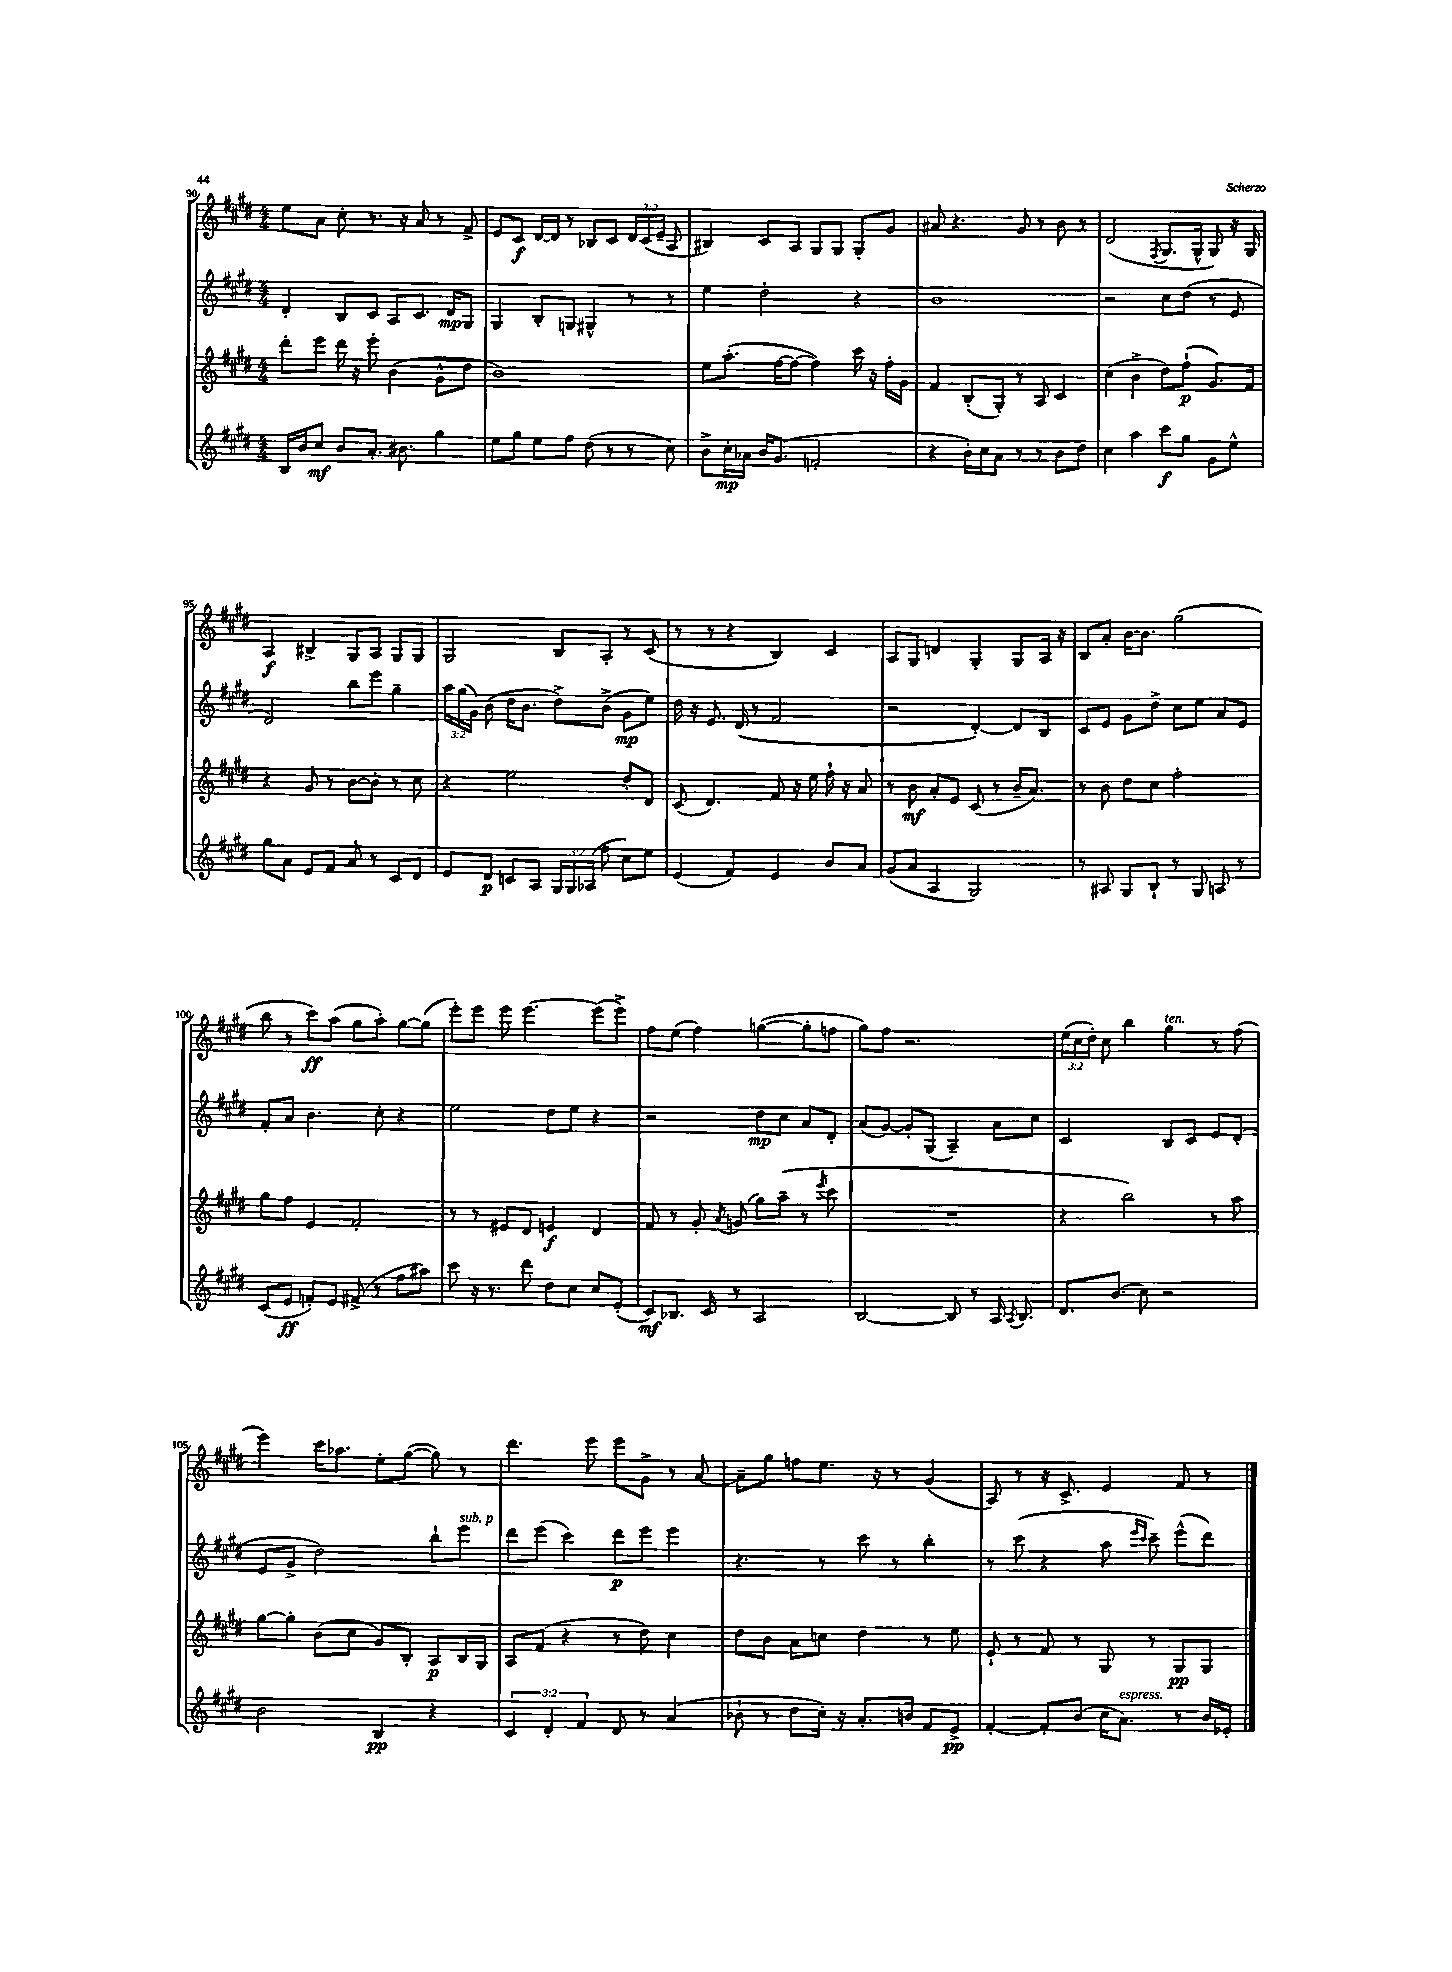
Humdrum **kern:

**kern	**kern	**kern	**kern
*staff4	*staff3	*staff2	*staff1
*clefG2	*clefG2	*clefG2	*clefG2
*k[f#c#g#d#]	*k[f#c#g#d#]	*k[f#c#g#d#]	*k[f#c#g#d#]
*M4/4	*M4/4	*M4/4	*M4/4
16B	8ddd#'	4d#'	8ee
16b	.	.	.
8cc#	8eee	.	8a
8b	16ddd#	8B	8cc#'
.	16r	.	.
8.a'	8eee'	8c#	8.r
.	(4b	8A	.
8.b#	.	.	16r
.	.	8.c#	8a
4gg#	8g#^^	.	8r
.	.	16d#	.
.	8dd#	8G#	8f#^
=	=	=	=
8ee	1b)	4G#	8e
8gg#	.	.	8c#
8ee	.	8B'	[16d#
.	.	.	16d#]
8ff#	.	8G	8r
(8dd#	.	4G#^^	8B-
8r	.	.	8c#
8r	.	8r	24d#
.	.	.	(24c#
.	.	.	24e~
8cc#)	.	8r	8A
=	=	=	=
8b^	8ee	4ee	4B#)
16cc#'	(8.aa'	.	.
16a-	.	.	.
16b	.	2dd#'	8c#
(8.g#	[16ff#	.	.
.	8ff#_	.	8A
2f'	4ff#])	.	8G#
.	.	.	8G#
.	16ccc#	4r	8G#'
.	16r	.	.
.	16ff#'	.	8g#
.	16g#	.	.
=	=	=	=
4r	4f#	1b	8a#
.	.	.	4.r
16b')	(8B'	.	.
16cc#	.	.	.
8a	8G#')	.	.
8r	8r	.	8g#
8r	8A	.	8r
8b	4c#	.	8b
8dd#	.	.	8r
=	=	=	=
4cc#	(4cc#	2r	(2d#
4aa	4b^	.	.
.	.	.	8qF#
8ccc#	8dd#)	8cc#	8.G#
8gg#	(8ff#`	(8dd#	.
.	.	.	16G#^^
8g#	8.g#)	8r	8G#)
8ee^^	.	8e	16r
.	16f#	.	16G#
=	=	=	=
8gg#	4r	2d#)	4A
8a	.	.	.
8e	8g#	.	4B#^
8f#	8r	.	.
8a	[8b	8bb	8G#
8r	8b']	8eee	8A
8c#	8r	4gg#~	8G#
8d#	8cc#	.	8G#
=	=	=	=
8e	4r	24aa	2G#
.	.	(24gg#	.
.	.	24g#)	.
8d#	.	(8b	.
8c	2ee	16dd#	.
.	.	8.b	.
8A	.	.	.
24G#	.	8dd#^)	8B
24G#	.	.	.
(24A-	.	.	.
8ff#	.	(8b^	8A'
8cc#)	8dd#'	8g#	8r
8ee	8d#	8ee)	(8c#
=	=	=	=
(4e	(8c#	16dd#	8r
.	.	16r	.
.	4.d#)	8.e	8r
4f#)	.	.	4r
.	.	(16d#	.
.	.	8r	.
4e	8f#	2f#	4B)
.	16r	.	.
.	16ee	.	.
8b	16ff#`	.	4c#
.	16r	.	.
8a	8a	.	.
=	=	=	=
(8g#	8r	2r	8A
8a	8b	.	8G#
4A	8a'	.	4d
.	8e	.	.
2G#)	(8c#	[4d#')	4G#'
.	8r	.	.
.	16b~	8d#]	8G#
.	8.a)	.	.
.	.	8B	16A
.	.	.	16r
=	=	=	=
8r	8r	8c#	8B
8A#	8b	8e	8a'
8G#	8dd#	8g#	[16b
.	.	.	8.b]
8B`	8cc#	8dd#^	.
8r	2ff#'	8cc#	(2gg#
8G#	.	8ee	.
8A	.	8a	.
8r	.	8e	.
=	=	=	=
(8c#	8gg#	8f#'	8bb
8e	8ff#	8a	8r
8f')	4e	4.b	8ccc#)
8e	.	.	(8aa
(8f#^	2f#'	.	8gg#
8r	.	8cc#'	8aa')
8ff#	.	4r	[8gg#
8aa#)	.	.	(8gg#]
=	=	=	=
8ccc#	8r	2ee	8eee')
16r	8r	.	8eee
8.r	.	.	.
.	8e#	.	8eee
8ddd#	8d#	.	[4.eee
8dd#	4e	8dd#	.
8cc#	.	8ee	.
8cc#	4d#	4r	(8eee]
(8e'	.	.	8eee^)
=	=	=	=
8c#)	8f#	2r	8ff#
8.B-	8r	.	(8ee
.	8g#'	.	4ff#)
16c#	.	.	.
.	8qa	.	.
8r	(8g	.	.
2A	8gg#)	8dd#	([4gg
.	(8aa~	8cc#	.
.	8r	8a	8gg']
.	8qeee	.	.
.	8ccc#	8d#'	8ff
=	=	=	=
[2B	1r	(8a	8gg#)
.	.	[8g#)	8ff#
.	.	8g#']	2.r
.	.	(8G#	.
8B]	.	4A~)	.
8r	.	.	.
16A	.	8a	.
8qA	.	.	.
8.B	.	.	.
.	.	8cc#	.
=	=	=	=
8.d#	4r	2c#	(24ee
.	.	.	24cc#
.	.	.	24dd#')
.	.	.	8cc#
(8.b	.	.	.
.	2bb)	.	4bb
8cc#)	.	.	.
2r	.	8B	4gg#
.	.	8c#	.
.	8r	8e	8r
.	8aa	(8d#'	(8ff#
=	=	=	=
2b	[8gg#	8e	4eee)
.	8gg#']	8g#^	.
.	(8b	2dd#)	16ccc#
.	.	.	8.aa-
.	8cc#	.	.
4B	8g#)	.	8ee'
.	8B'	.	([8gg#
4r	8A	8bb`	8gg#])
.	16B	8eee	8r
.	16G#	.	.
=	=	=	=
6c#	8A	8ddd#	4.ddd#
.	(8f#	(8eee	.
6d#'	.	.	.
.	4r	4ccc#)	.
6f#	.	.	.
.	.	.	8eee
8d#	8r	8ddd#	8eee
8r	8dd#)	8eee	8g#^
(4a	4cc#	4eee	8r
.	.	.	[8a
=	=	=	=
8b-`	8dd#	4.r	8a~]
8r	8b	.	8gg#
8dd#	8a	.	8ff
16cc#')	8cc	8r	8.ee
16r	.	.	.
8.a'	4dd#	8ccc#	.
.	.	.	16r
.	.	8r	8r
16b	.	.	.
8f#	8r	4bb'	(4g#
8e^	8ee	.	.
=	=	=	=
[4f#'	8e`	8r	8A)
.	8r	(8ccc#	8r
8f#']	8f#	4r	16r
.	.	.	8.c#^
(8b	8r	.	.
16cc#	8G#	8aa	4e
8.a)	.	.	.
.	.	16qqeee	.
.	.	16qqccc#	.
.	8r	8ccc#~)	.
8r	8G#	(8eee^^	8f#
16b	8G#	8ddd#)	8r
16e-'	.	.	.
==	==	==	==
*-	*-	*-	*-
